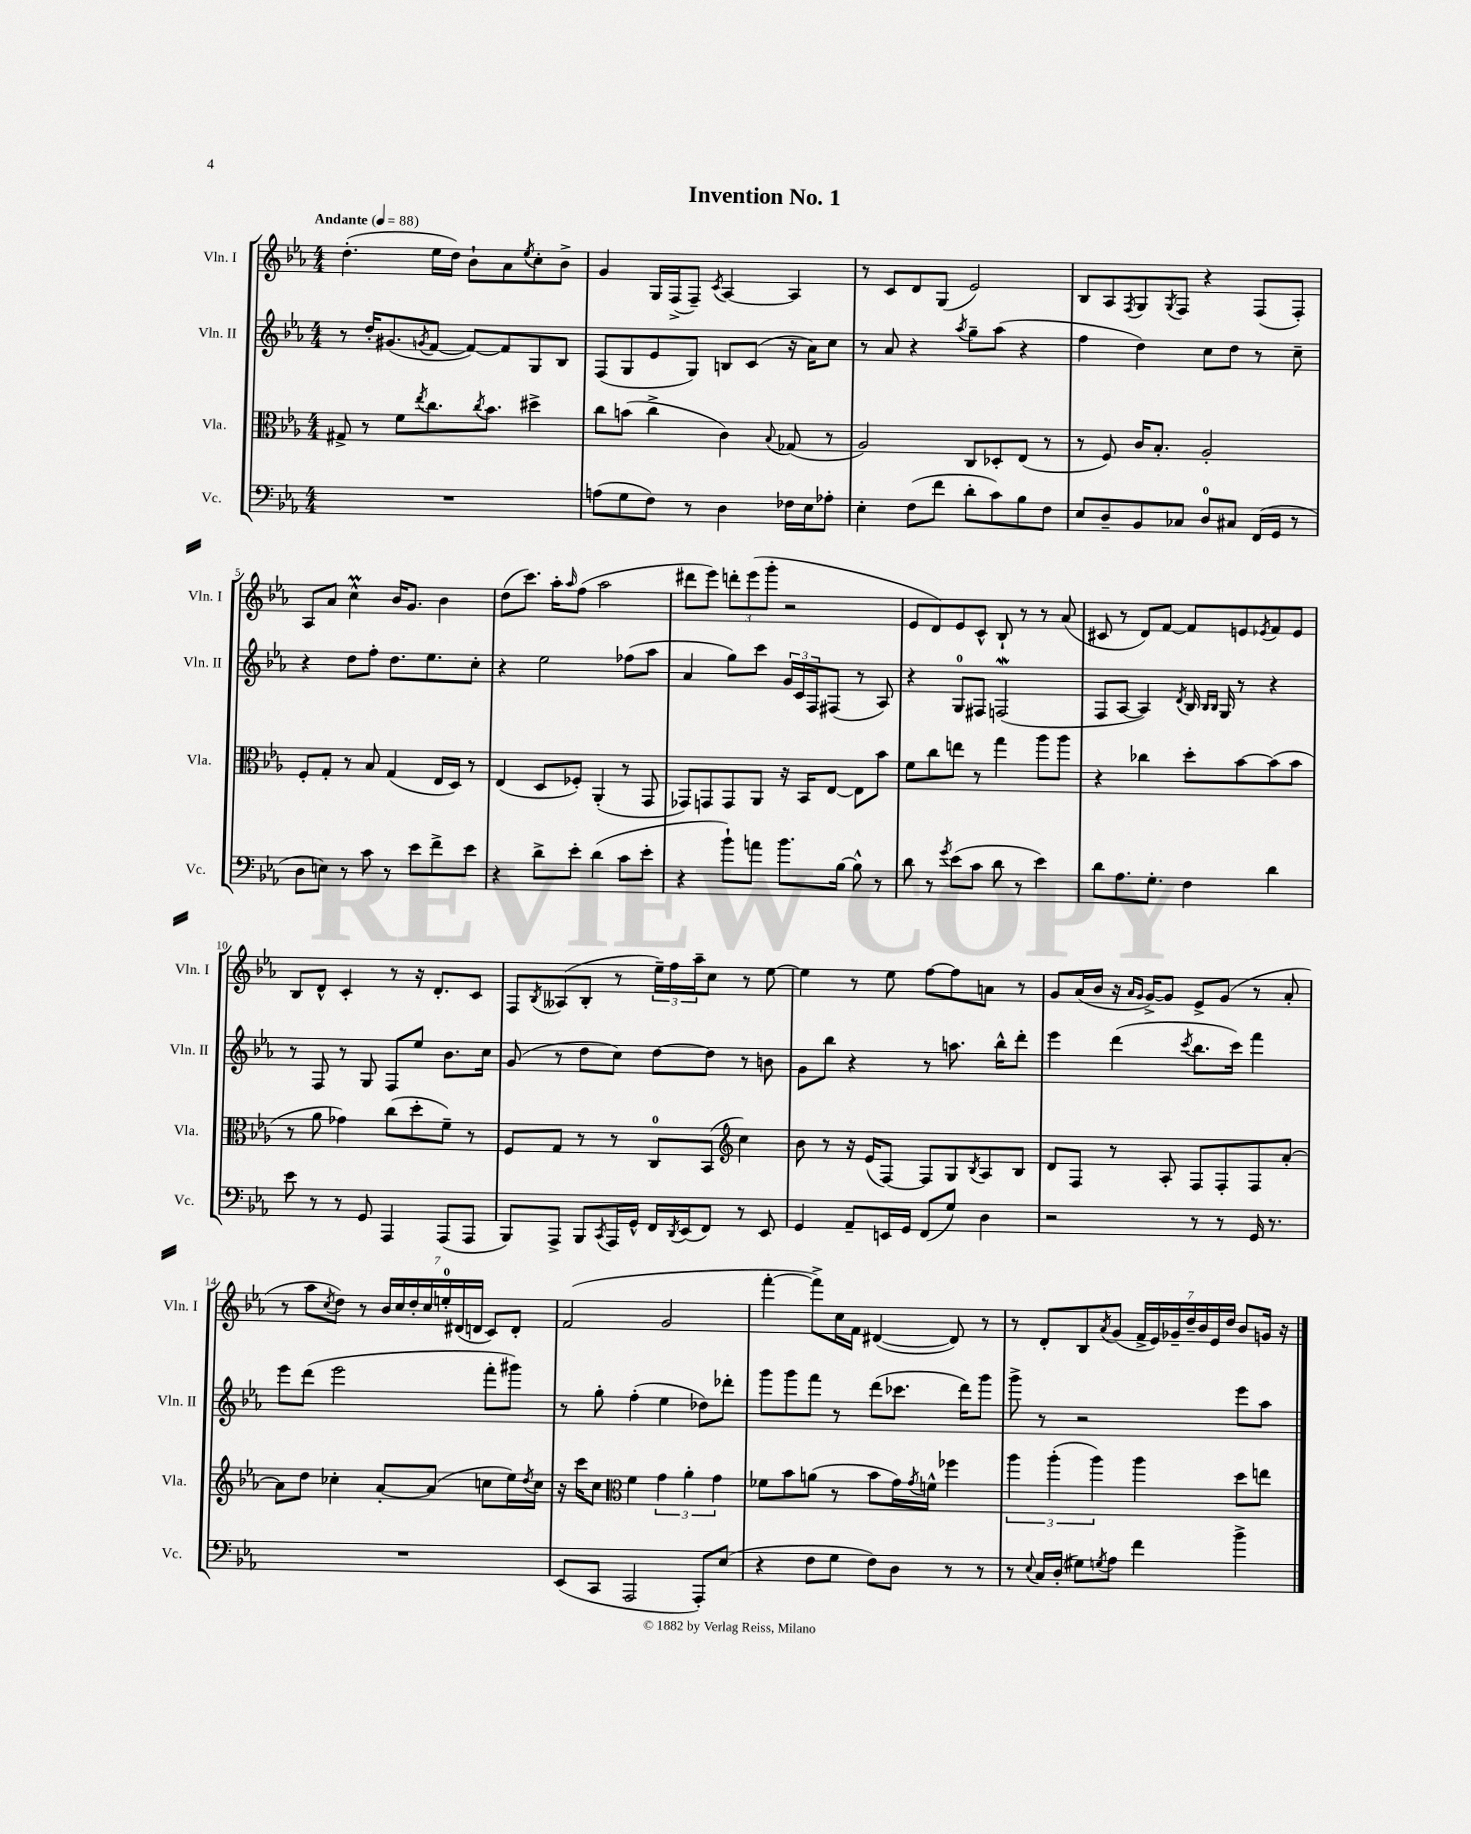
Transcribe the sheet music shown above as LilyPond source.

\header { title = "Invention No. 1" }
<<
\new StaffGroup <<
\new Staff = "s0" \with { instrumentName = "Vln. I" shortInstrumentName = "Vln. I" } {
    \clef treble \key ees \major \numericTimeSignature \time 4/4 \tempo "Andante" 4 = 88
    d''4.-.( ees''16 d''16) bes'8-! aes'8 \acciaccatura { ees''8 } c''8-. bes'8-> |
    g'4 g16 f16->( f8--) \acciaccatura { c'8 } aes4~ aes4 |
    r8 c'8 d'8 g8( ees'2) |
    bes8 aes8 \acciaccatura { f8 } g8 \acciaccatura { g8 } f8 r4 f8( f8-.) |
    aes8 aes'8 c''4-^\prall bes'16 g'8. bes'4 |
    d''8( c'''8.) aes''16-. \grace { aes''16 } f''8( aes''2 |
    dis'''8 ees'''8) \tuplet 3/2 { d'''8-. ees'''8( g'''8-. } r2 |
    ees'8 d'8) ees'8 c'8-^ bes8-! r8 r8 aes'8( |
    cis'8 r8 d'8) f'8~ f'8 e'8 \acciaccatura { ees'8 } f'8 ees'8 |
    bes8 d'8-^ c'4-. r8 r16 d'8.-. c'8 |
    f8 \acciaccatura { bes8 } aeses8( bes8-. r8 \tuplet 3/2 { ees''16--) f''16 aes''16-- } c''8 r8 ees''8~ |
    ees''4 r8 ees''8 f''8~ f''8 a'8 r8 |
    g'8 aes'16( bes'16 r16 \grace { aes'16 g'16 } g'16~->) g'8 ees'8-> g'8( r8 aes'8-. |
    r8 aes''8 \acciaccatura { c''8 } d''8) r8 \tuplet 7/4 { bes'16 c''16 d''16-. c''16 e''16-0-. dis'16( d'16 } c'8) d'8-. |
    f'2( g'2 |
    f'''4~-. f'''8->) c''16 f'16 dis'4~( dis'8) r8 |
    r8 d'8-. bes8 \acciaccatura { aes'8 } g'8( \tuplet 7/4 { f'16-> ees'16) ges'16-- d''16-- bes'16 ees'16 d''16 } bes'8 g'16 r16 \bar "|." |
}
\new Staff = "s1" \with { instrumentName = "Vln. II" shortInstrumentName = "Vln. II" } {
    \clef treble \key ees \major \numericTimeSignature \time 4/4
    r8 d''16-. gis'8.( \acciaccatura { g'8 } f'8~ f'8~) f'8 g8 bes8 |
    f8( g8 ees'8 g8) b8 c'8( r16 aes'16) c''8 |
    r8 aes'8 r4 \acciaccatura { aes''8 } g''8-- aes''8( r4 |
    f''4 d''4) c''8 d''8 r8 c''8-- |
    r4 d''8 f''8-. d''8. ees''8. c''8-. |
    r4 ees''2 fes''8( aes''8 |
    aes'4 g''8) c'''8 \tuplet 3/2 { g'16 c'16 f16 } fis8( r8 aes8) |
    r4 g8-0 fis8 f2\mordent( |
    f8 aes8~ aes4) \acciaccatura { d'8 } bes16 \grace { bes16 bes16 } g16 r8 r4 |
    r8 f8 r8 g8 f8 ees''8 bes'8. c''16 |
    g'8( r8 d''8 c''8) d''8~ d''8 r8 b'8 |
    g'8 bes''8 r4 r8 a''8. bes''16-^ d'''8-. |
    ees'''4 d'''4( \acciaccatura { c'''8 } bes''8. c'''16) f'''4 |
    ees'''8 d'''8( ees'''2 f'''8-. gis'''8) |
    r8 g''8-. f''4-.( ees''4 des''8) des'''8-. |
    g'''8 g'''8 f'''8 r8 d'''8( ces'''8. d'''16) g'''8 |
    g'''8-> r8 r2 ees'''8 aes''8 \bar "|." |
}
\new Staff = "s2" \with { instrumentName = "Vla." shortInstrumentName = "Vla." } {
    \clef alto \key ees \major \numericTimeSignature \time 4/4
    gis8-> r8 f'8 \acciaccatura { ees''8 } c''8. \acciaccatura { c''8 } bes'8. dis''4-> |
    c''8 b'8( c''4-> c'4) \appoggiatura { bes8 } ges8( r8 |
    aes2) c8 des8-. ees8( r8 |
    r8 f8) c'16 bes8.-. aes2-. |
    f8-. g8-. r8 bes8 g4( ees16 d16) r8 |
    ees4( d8 fes8-.) aes,4-.( r8 g,8 |
    ges,8) g,8 g,8 aes,8 r16 bes,16 ees8~ ees8 bes'8 |
    f'8 c''8 e''8 r8 g''4 aes''8 aes''8 |
    r4 ces''4 d''8-. bes'8~ bes'8( bes'8 |
    r8 aes'8 ges'4) c''8( d''8-. f'8--) r8 |
    f8 g8 r8 r8 c8-0 bes,8( \clef treble c''4) |
    bes'8 r8 r16 ees'16( f8~) f8 g8 \acciaccatura { bes8 } aes8 bes8 |
    d'8 f8 r8 aes8-. f8 f8-. f8 aes'8~-. |
    aes'8 d''8 ces''4-. aes'8~-. aes'8( c''8 ees''16) \acciaccatura { d''8 } c''16 |
    r16 c'''16 c''8 \clef alto f'4 \tuplet 3/2 { g'4 aes'4-. g'4 } |
    fes'8 bes'8 a'8( r8 bes'8 g'16) \acciaccatura { g'8 } f'16-^ fes''4 |
    \tuplet 3/2 { aes''4 aes''4-.( aes''4) } aes''4 d''8 e''8 \bar "|." |
}
\new Staff = "s3" \with { instrumentName = "Vc." shortInstrumentName = "Vc." } {
    \clef bass \key ees \major \numericTimeSignature \time 4/4
    R1 |
    a8( g8 f8) r8 d4 fes16 ees16 aes8-. |
    ees4-. f8( f'8 d'8-. c'8) bes8 f8 |
    ees8 d8-- bes,8 ces8 d8-0 cis8 f,16( g,16 r8 |
    d8 e8) r8 c'8 r8 ees'8 f'8-> ees'8 |
    r4 d'8-> ees'8-. d'4( c'8 ees'8-. |
    r4 bes'8-!) a'8 bes'8. bes16~ bes8-^ r8 |
    d'8 r8 \acciaccatura { g'8 } ees'8( c'8 d'8 r8 ees'4) |
    d'8 aes8. g8.-. f4 d'4 |
    ees'8 r8 r8 g,8 aes,,4 aes,,8( aes,,8 |
    bes,,8) aes,,8-> bes,,8 \acciaccatura { c,8 } aes,,16 g,16-^ f,16 \acciaccatura { d,8 } ees,16( f,8) r8 ees,8 |
    g,4 aes,8-- e,16 g,16 f,8( g8) d4 |
    r2 r8 r8 g,16 r8. |
    R1 |
    ees,8( c,8 aes,,2 aes,,8-.) ees8( |
    r4 f8 g8 f8) d8 r8 r8 |
    r8 \appoggiatura { ees8 } c16 d16-.( gis8) \acciaccatura { g8 } aes8 f'4 bes'4-> \bar "|." |
}
>>
>>
